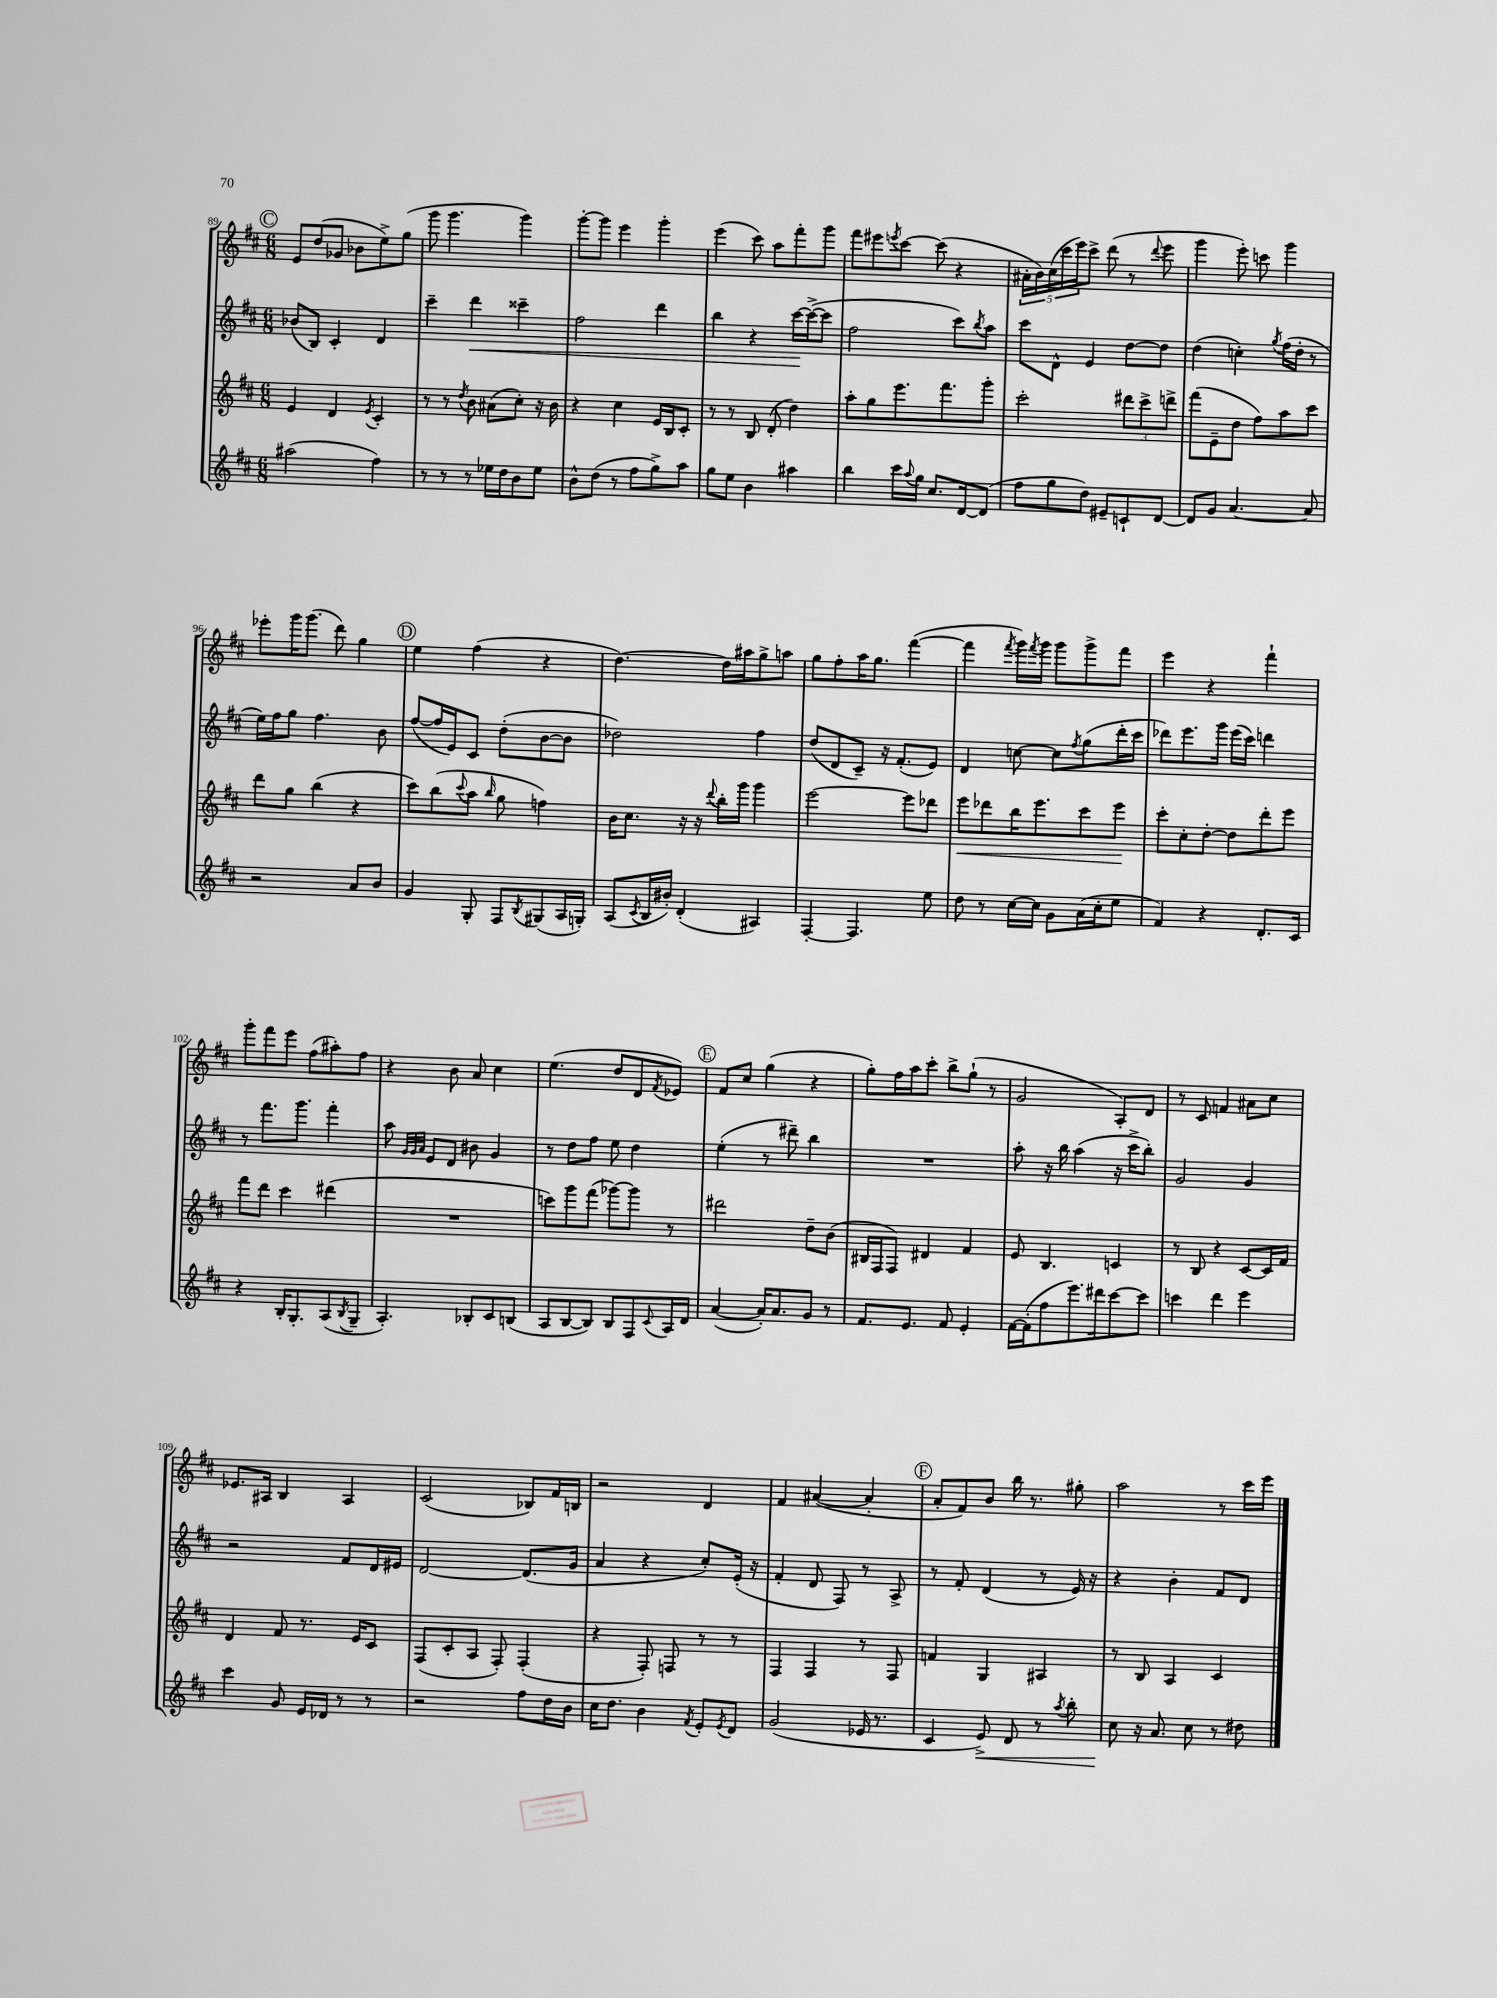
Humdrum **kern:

**kern	**kern	**kern	**kern
*staff4	*staff3	*staff2	*staff1
*clefG2	*clefG2	*clefG2	*clefG2
*k[f#c#]	*k[f#c#]	*k[f#c#]	*k[f#c#]
*M6/8	*M6/8	*M6/8	*M6/8
(2aa#	4e	(8b-	8e
.	.	8B)	(8dd
.	4d	4c#'	8g-
.	.	.	8b-
.	8qe	.	.
4ff#)	4c#'	4d	8ee^)
.	.	.	(8gg
=	=	=	=
8r	8r	4ccc#~	8ggg
8r	8r	.	4.ggg
.	8qdd	.	.
8r	8b	4ddd	.
16ee-	(8a#	.	.
16dd	.	.	.
8b	8cc#')	4ccc##~	4ggg)
8ee-	16r	.	.
.	16b	.	.
=	=	=	=
8b^^	4r	2ff#	[8ggg'
(8dd	.	.	8ggg]
8r	4cc#	.	4eee
8ff#	.	.	.
8gg^)	16e	4ddd	4ggg'
.	16B	.	.
8aa	8c#'	.	.
=	=	=	=
8gg	8r	4bb	(4eee
8ee	8r	.	.
4b	8B	4r	8ccc#)
.	(8d'	.	8aa
4aa#	4dd)	[16ccc#	8fff#'
.	.	(16ccc#^_	.
.	.	8ccc#]	8ggg
=	=	=	=
4bb	8aa'	2ff#	8fff#
.	8gg	.	8eee#
.	.	.	8qeee
16ccc#	8.eee	.	[8ccc#
8qqaa	.	.	.
16gg	.	.	.
8.cc#	.	.	(8ccc#]
.	8.fff#	.	.
.	.	8ccc#)	4r
[16d	.	.	.
.	.	8qbb	.
(8d]	8ggg'	8aa	.
=	=	=	=
8ff#	2ccc#'	8ccc#	20a#'
.	.	.	20b)
.	.	.	(20cc#
8gg	.	8d^^	.
.	.	.	20ccc#
.	.	.	20eee)
8dd)	.	4e	8ccc#^
8e#~	.	.	(8ddd
8c`	12ddd#	[8dd	8r
.	12ccc#^	.	.
.	.	.	8qqddd
[8d	.	8dd]	8eee
.	12ddd^	.	.
=	=	=	=
8d]	(8fff#	(4dd	4ggg
8g	8e~	.	.
[4.a	8dd	4cc')	8eee')
.	8ff#)	.	8ccc
.	.	8qgg	.
.	8aa	(16ff#	4ggg
.	.	16dd'	.
8a]	8ccc#	8r	.
=	=	=	=
2r	8ddd	16ee)	8eee-'
.	.	16ff#	.
.	8gg	8gg	16ggg
.	.	.	(8.ggg
.	(4bb	4.ff#	.
.	.	.	8ddd)
8a	4r	.	4gg
8b	.	8b	.
=	=	=	=
4g	8ccc#)	([8ff#	4ee
.	(8bb	16ff#]	.
.	.	16e)	.
.	8qqccc#	.	.
8G'	8aa	8c#	(4ff#
.	16qqbb	.	.
8F#	8gg	(8dd'	.
8qB	.	.	.
(8G#	4ff)	[8b	4r
16A	.	8b]	.
16G')	.	.	.
=	=	=	=
(8A	16b	2dd-)	[4.dd)
.	8.cc#	.	.
8qc#	.	.	.
16B	.	.	.
16b#')	.	.	.
(4d'	16r	.	.
.	16r	.	.
.	8qqddd	.	.
.	16bb'	.	16dd]
.	16ggg	.	16aa#
4A#)	4ggg	4ff#	8gg^
.	.	.	8aa
=	=	=	=
[4F#'	[2eee	(8dd	8gg
.	.	8d	8ff#'
4.F#]	.	8c#~)	16aa
.	.	.	8.gg
.	.	16r	.
.	.	(8.f#'	.
.	8eee]	.	([4fff#
8ee	8ddd-	8e)	.
=	=	=	=
8dd	8eee	4d	4fff#]
8r	8ddd-	.	.
.	.	.	8qfff#
[16cc#	16bb	[8cc	16ggg)
.	.	.	8qfff#
16cc#]	8.eee	.	16ggg
8g	.	8cc]	8ggg
.	.	8qff#	.
(16a	8ccc#	(8gg	8ggg^
16cc#'	.	.	.
8ee	8eee	16ddd'	8fff#
.	.	16ccc#	.
=	=	=	=
4f#)	8ccc#'	8ddd-)	4eee
.	8cc#'	8.eee	.
4r	[8dd'	.	4r
.	.	16ggg	.
.	8dd]	(16eee	.
.	.	16ccc#)	.
8.d'	8ddd'	4ddd	4fff#`
.	8eee	.	.
16c#	.	.	.
=	=	=	=
4r	8fff#	8r	8ggg'
.	8ddd	8.fff#	8fff#
16B'	4ccc#	.	8eee
8.G'	.	8.ggg	.
.	.	.	(8ff#
(8A	(4ddd#	4fff#'	8aa#')
8qB	.	.	.
8G~	.	.	8ff#
=	=	=	=
4.A')	2.r	8aa	4r
.	.	32qqg	.
.	.	32qqg	.
.	.	32qqa	.
.	.	8e	.
.	.	8d	8b
8B-'	.	8b#	8a
8c#	.	4g	4cc#
(8B	.	.	.
=	=	=	=
8A	8ccc)	8r	(4.ee
[8B	8ggg	8dd	.
8B])	(8fff#	8ff#	.
8B	[8ggg-)	8ee	8dd
8F#	8ggg-]	4dd	8d
8qqc#	.	.	8qf#
16A	8r	.	8e-)
16d	.	.	.
=	=	=	=
([4a	2ddd#	(4ee'	8f#
.	.	.	8cc#
16a'])	.	8r	(4gg
8.a	.	.	.
.	.	8ddd#~)	.
8g	8dd~	4bb	4r
8r	(8b	.	.
=	=	=	=
8.f#	16B#	2.r	8gg')
.	16F#	.	.
.	8F#)	.	16ff#
8.e	.	.	16aa
.	4d#	.	8ccc#'
8f#	.	.	8bb^
4e'	4f#	.	(8gg`
.	.	.	8r
=	=	=	=
[16f#	8e	8aa'	2g
(16f#']	.	.	.
8ff#	4.B	16r	.
.	.	16bb	.
8.eee)	.	(4aa	.
16ddd#	.	.	.
[8ccc#	4c	16r	8A')
.	.	16ccc#^	.
8ccc#]	.	8bb')	8d
=	=	=	=
4ccc	8r	2g	8r
.	8B	.	8c#
4ddd	4r	.	4f
4eee	[8c#	4g	8a#
.	16c#]	.	8cc#
.	16f#	.	.
=	=	=	=
4ccc#	4d	2r	8.e-
.	.	.	16A#
8g	8f#	.	4B
16e	8.r	.	.
16d-	.	.	.
8r	.	8f#	4A#
.	16e	.	.
8r	8c#	16d	.
.	.	16e#	.
=	=	=	=
2r	(8F#	[2d	(2c#
.	8c#'	.	.
.	8A	.	.
.	8F#')	.	.
8ff#	(4F#'	(8.d]	8B-)
16dd	.	.	16f#
16b	.	16g	16B
=	=	=	=
16cc#	4r	4a	2r
8.dd	.	.	.
4b	8F#')	4r	.
.	8F	.	.
8qf#	.	.	.
8e'	8r	8cc#')	4d
8qe	.	.	.
8d	8r	(16e'	.
.	.	16r	.
=	=	=	=
(2g	4F#	4f#'	4f#
.	4F#	8d	([4a#
.	.	8F#)	.
16e-	8r	8r	4a#']
8.r	.	.	.
.	8F#	8A^	.
=	=	=	=
4c#	4f	8r	8a'
.	.	8f#'	8f#)
8e^)	4G	(4d	8b
8d	.	.	16bb
.	.	.	8.r
8r	4A#	8r	.
8qaa	.	.	.
8bb'	.	16e)	8gg#'
.	.	16r	.
=	=	=	=
8cc#	8r	4r	2aa
16r	8B	.	.
8.a	.	.	.
.	4A	4b'	.
8cc#	.	.	.
8r	4c#	8f#	8r
8dd#	.	8d	16ccc#
.	.	.	16eee
==	==	==	==
*-	*-	*-	*-
